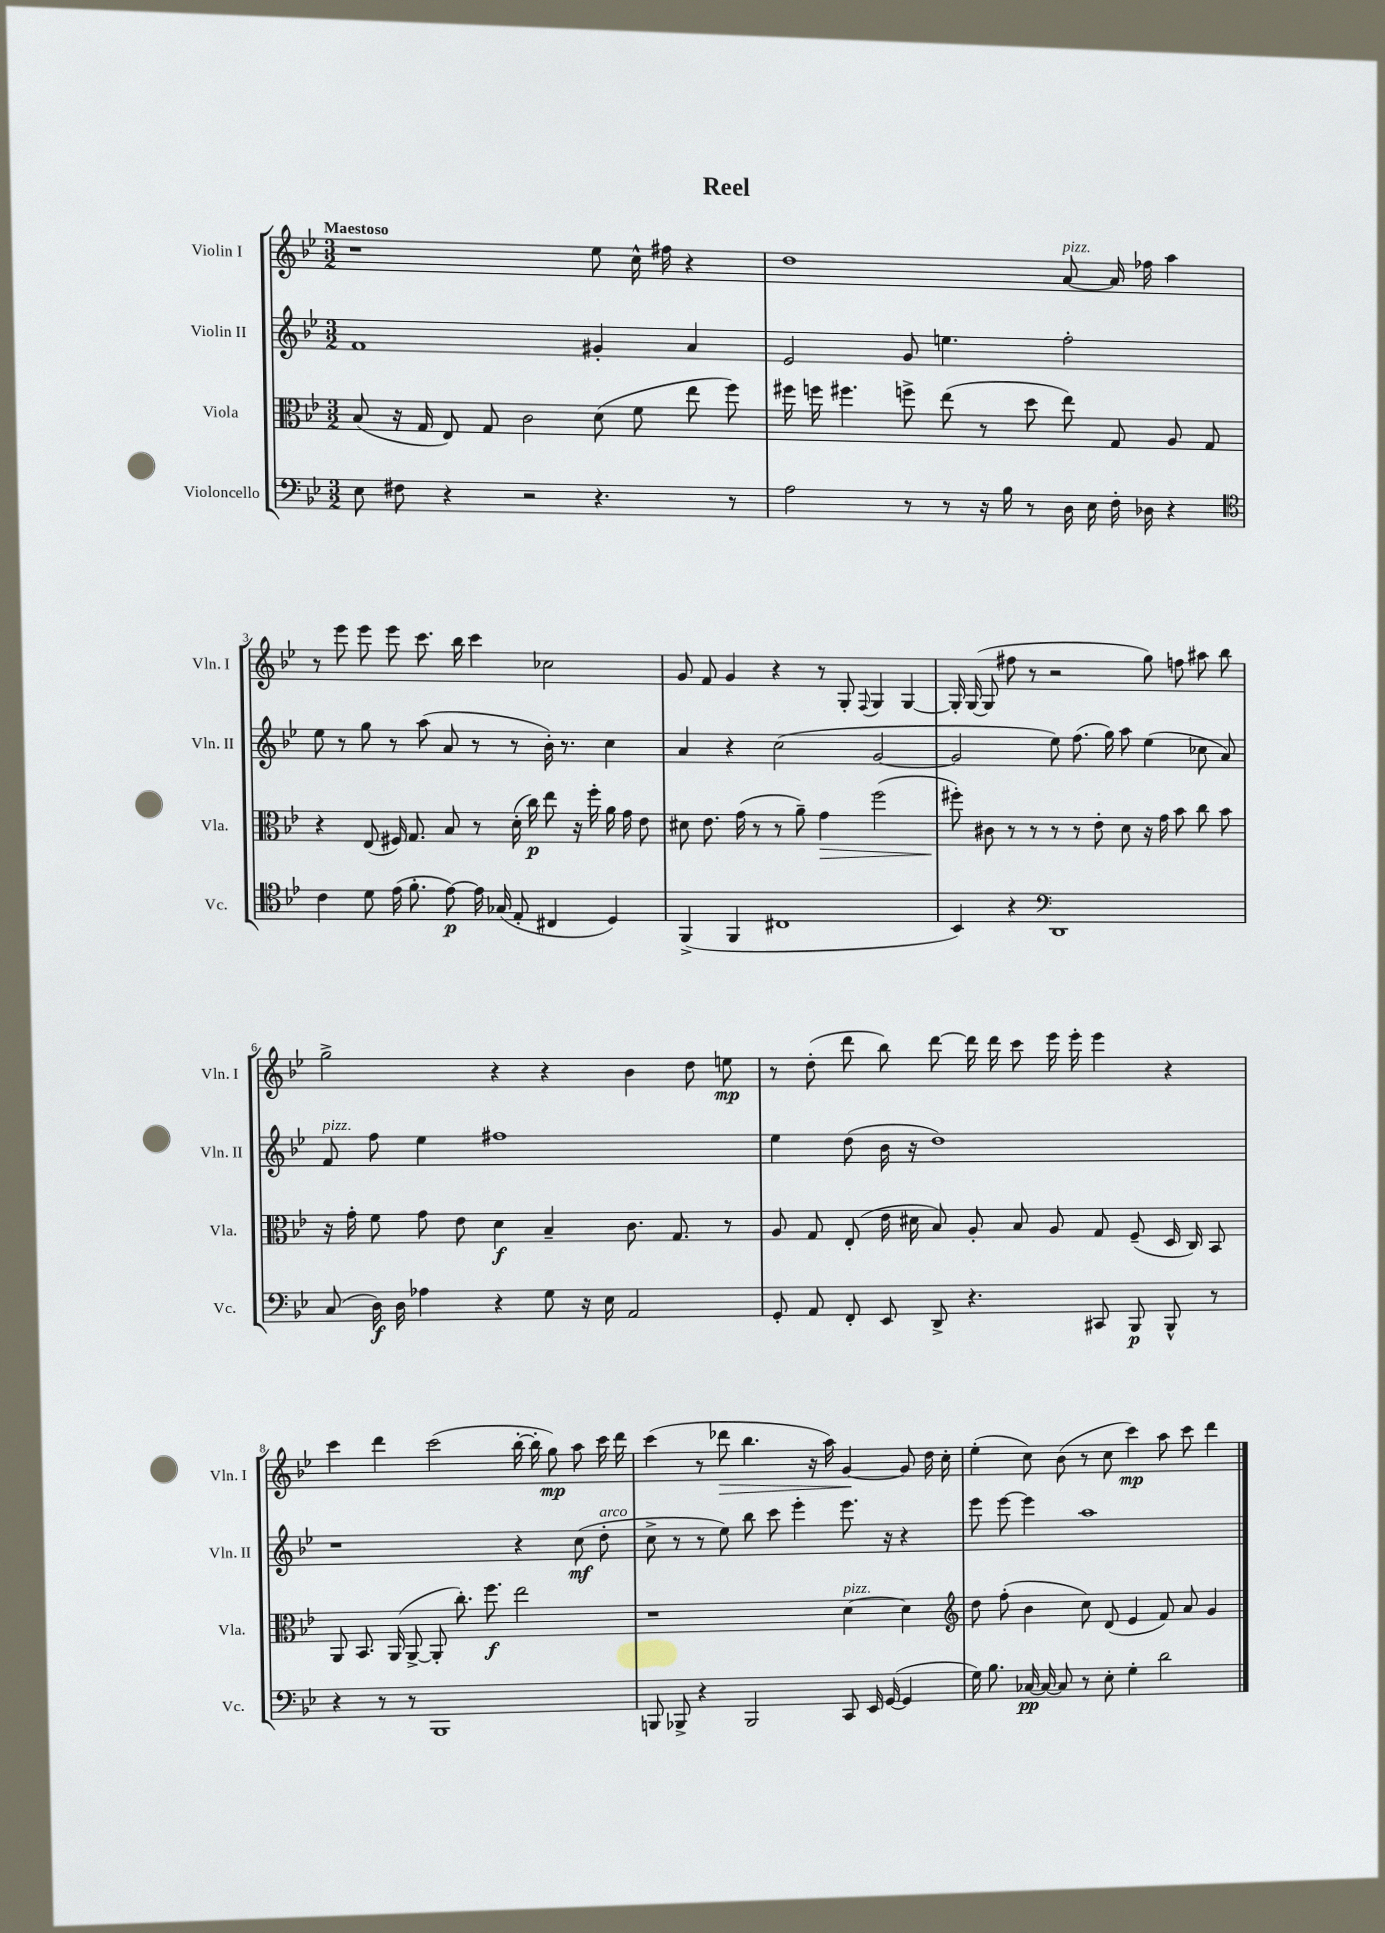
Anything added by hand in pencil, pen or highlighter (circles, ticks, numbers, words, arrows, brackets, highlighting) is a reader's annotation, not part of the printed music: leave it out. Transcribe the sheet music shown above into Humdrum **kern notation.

**kern	**kern	**kern	**kern
*staff4	*staff3	*staff2	*staff1
*clefF4	*clefC3	*clefG2	*clefG2
*k[b-e-]	*k[b-e-]	*k[b-e-]	*k[b-e-]
*M3/2	*M3/2	*M3/2	*M3/2
8E-	(8B-	1f	1r
8F#	16r	.	.
.	16G	.	.
4r	8E-)	.	.
.	8G	.	.
2r	2c	.	.
4.r	(8d	4g#'	8ee-
.	8f	.	16cc^^
.	.	.	16ff#
.	8ee-	4a	4r
8r	8ff)	.	.
=	=	=	=
2A	16ff#	2e-	1dd
.	16ff	.	.
.	4.ff#	.	.
8r	8ff^	8g	.
8r	(8ee-	4.ee	.
16r	8r	.	.
16B-	.	.	.
8r	8dd	.	.
16D	8ee-)	2ff'	[8a
16E-	.	.	.
16F'	8G	.	16a]
16D-	.	.	16ff-
4r	8A	.	4aa
.	8G	.	.
=	=	=	=
*clefC4	*	*	*
4c	4r	8ee-	8r
.	.	8r	8eee-
8d	(8E-	8gg	8eee-
(16e-	16F#)	8r	8eee-
8.f'	8.G	.	.
.	.	(8aa	8.ccc
[8e-)	8B-	8a	.
.	.	.	16bb-
16e-]	8r	8r	4ccc
(16G-	.	.	.
8E-'	(16d'	8r	.
.	16cc)	.	.
4C#	8ee-	16b-')	2cc-
.	.	8.r	.
.	16r	.	.
.	16ff'	.	.
4D)	16a	4cc	.
.	16g	.	.
.	8e-	.	.
=	=	=	=
(4FF^	8d#	4a	8g
.	8.e-	.	8f
4FF	.	4r	4g
.	(16g	.	.
.	8r	.	.
1C#	8r	(2cc	4r
.	8a~)	.	.
.	4g	.	8r
.	.	.	8G'
.	.	.	8qqF
.	(2ff	[2g	4G
.	.	.	[4G
=	=	=	=
4BB-)	8ff#')	2g]	16G']
.	.	.	([16G
.	8c#	.	8G]
4r	8r	.	8ff#
.	8r	.	8r
*clefF4	*	*	*
1DD	8r	8ee-)	2r
.	8r	(8.ff	.
.	8e-'	.	.
.	.	16gg)	.
.	8d	8aa	.
.	16r	(4ee-	8gg)
.	16g	.	.
.	8b-	.	8ff
.	8cc	8cc-	8aa#
.	8b-	8a)	8bb-
=	=	=	=
(8C	16r	8f	2gg^
.	16g'	.	.
16D)	8f	8ff	.
16D	.	.	.
4A-	8g	4ee-	.
.	8e-	.	.
4r	4d	1ff#	4r
8G	4B-~	.	4r
16r	.	.	.
16E-	.	.	.
2AA	8.c	.	4b-
.	8.G	.	.
.	.	.	8dd
.	8r	.	8ee
=	=	=	=
8GG'	8A	4ee-	8r
8AA	8G	.	(8dd'
8FF'	(8E-'	(8dd	8ddd
8EE-	16e-	16b-	8bb-)
.	16d#	16r	.
8DD^	8B-)	1dd)	[8ddd
4.r	8A'	.	16ddd]
.	.	.	16ddd
.	8B-	.	8ccc
.	8A	.	16eee-
.	.	.	16eee-'
8CC#	8G	.	4eee-
8BBB-	(8F~	.	.
8BBB-^^	16D	.	4r
.	16C)	.	.
8r	8BB-	.	.
=	=	=	=
4r	8AA	1r	4ccc
.	8.BB-	.	.
8r	.	.	4ddd
.	(16AA	.	.
8r	[8AA^	.	.
1BBB-	8AA']	.	(2ccc
.	8.cc')	.	.
.	8.ff	.	.
.	2ee-	4r	[16bb-'
.	.	.	16bb-']
.	.	.	8gg)
.	.	(8cc	8aa
.	.	8dd'	16ccc
.	.	.	16ddd
=	=	=	=
8BBB	1r	8cc^	(4ccc
8BBB-^	.	8r	.
4r	.	8r	8r
.	.	8ee-)	8ddd-
2BBB-	.	8bb-	4.bb-
.	.	8ccc	.
.	.	4eee-'	.
.	.	.	16r
.	.	.	16aa)
8CC	[4d	8.eee-	[4g
16EE-	.	.	.
([16GG	.	16r	.
4GG]	4d]	4r	8g]
.	.	.	16dd
.	.	.	16cc'
=	=	=	=
*	*clefG2	*	*
16G)	8dd	8eee-	(4ee-'
8.B-	.	.	.
.	(8ff'	[8eee-	.
[16C-	4b-	4eee-]	8cc)
16C-_	.	.	.
8C-]	.	.	(8b-
8r	8cc)	1aa	8r
8E-'	(8d	.	8cc
4G'	4e-	.	4ccc)
2d	8f)	.	8aa
.	8a	.	8ccc
.	4g	.	4ddd
==	==	==	==
*-	*-	*-	*-
